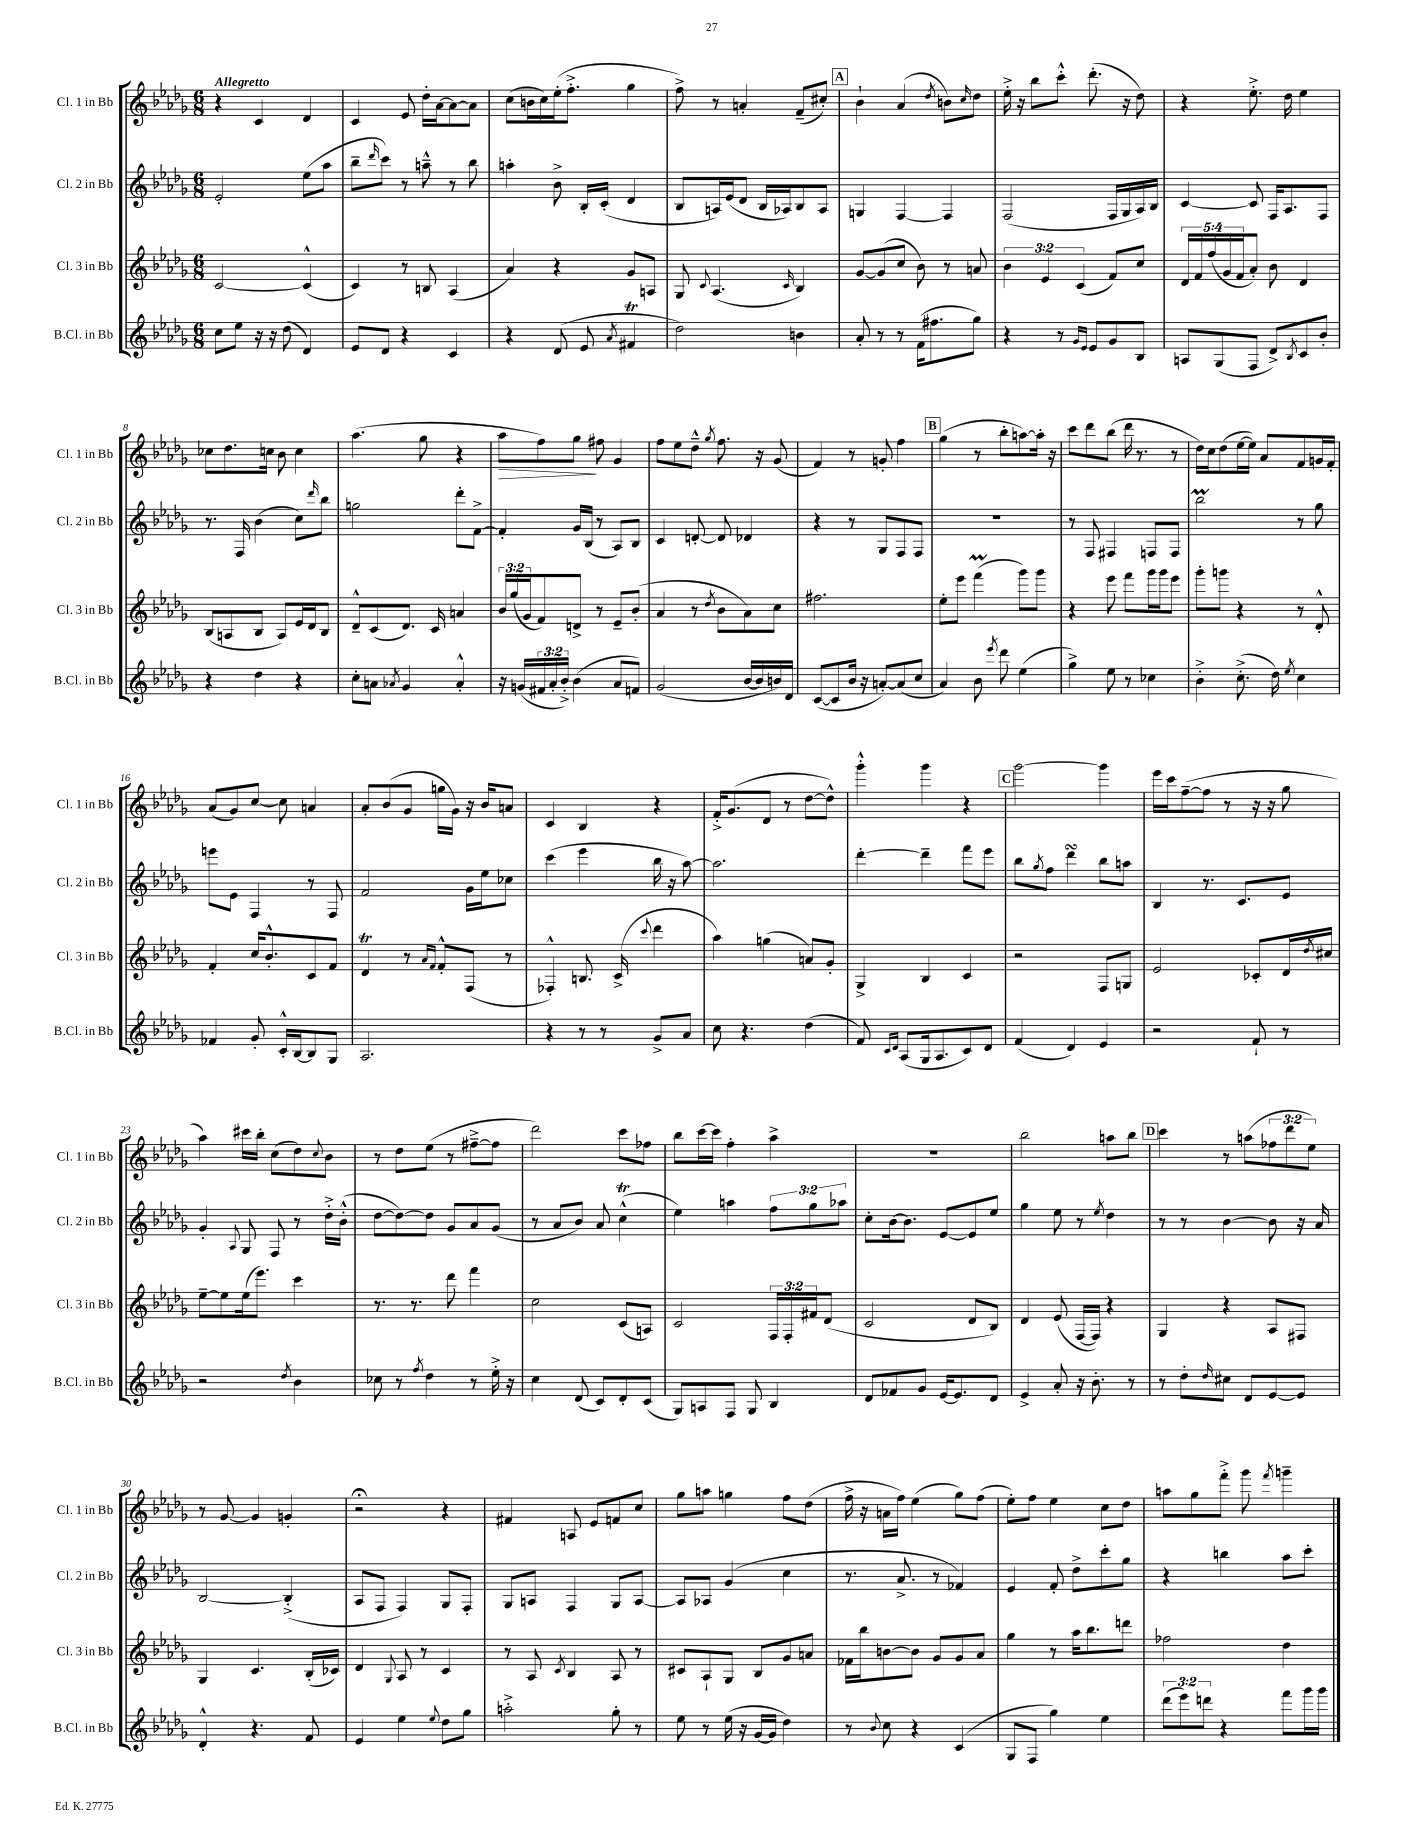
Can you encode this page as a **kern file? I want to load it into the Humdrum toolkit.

**kern	**kern	**kern	**kern
*staff4	*staff3	*staff2	*staff1
*clefG2	*clefG2	*clefG2	*clefG2
*k[b-e-a-d-g-]	*k[b-e-a-d-g-]	*k[b-e-a-d-g-]	*k[b-e-a-d-g-]
*M6/8	*M6/8	*M6/8	*M6/8
8cc	[2c	2e-'	4r
8ee-	.	.	.
16r	.	.	4c
16r	.	.	.
(8dd-	.	.	.
4d-)	(4c^^]	(8ee-	4d-
.	.	8aa-	.
=	=	=	=
8e-	4c)	8bb-~	4c
.	.	16qqddd-	.
8d-	.	8ccc)	.
4r	8r	8r	8e-
.	8B	8aa~^^	16dd-'
.	.	.	[16a-
4c	(4A-	8r	8a-_
.	.	8bb-	8a-]
=	=	=	=
4r	4a-)	4aa'	(8cc
.	.	.	16b
.	.	.	16cc)
(8d-	4r	8b-^	(16ee-'
.	.	.	8.ff'^
8e-	.	16B-'	.
.	.	(16c'	.
8qa-	.	.	.
4f#	8g-	4d-	4gg-
.	8A	.	.
=	=	=	=
2dd-)	8G-	8B-	8ff^)
.	8qqc	.	.
.	(4.A-	16A)	8r
.	.	(16e-	.
.	.	8d-	4a'
.	.	16B-	.
.	.	16A-)	.
.	16qqc	.	.
4b	4B-)	8B-	(8f~
.	.	8A-	8cc#')
=	=	=	=
8a-'	[8g-	4G	4b-`
8r	(8g-]	.	.
8r	8cc	[4F	(4a-
(16f	8b-)	.	.
8.ff#	.	.	.
.	.	.	8qdd-
.	8r	4F]	8b)
.	.	.	16qqcc
8gg-)	8a	.	8dd-
=	=	=	=
4r	6b-	(2F	16ee-'^
.	.	.	16r
.	.	.	8bb-
.	6e-	.	.
8r	.	.	8ccc'^^
.	(6c	.	.
16qqg-	.	.	.
16qqe-	.	.	.
8e-	.	.	(8.ddd-'
8g-	8f)	16F	.
.	.	16G-	16r
8B-	8cc	16A-)	8dd-)
.	.	16B-	.
=	=	=	=
8A	20d-	[4c	4r
.	20f	.	.
.	(20ff	.	.
(8G-	.	.	.
.	20g-	.	.
.	20f	.	.
8F	8a-')	8c]	8.ee-'^
8d-^)	8b-	16F	.
.	.	8.A-	16dd-
8qB-	.	.	.
8c	4d-	.	4ee-
8b-'	.	8F	.
=	=	=	=
4r	(8B-	8.r	8cc-
.	8A	.	8.dd-
.	.	16F	.
4dd-	8B-	(4b-	.
.	.	.	16cc
.	8A)	.	8b-
4r	16e-	8cc)	4cc
.	16d-	.	.
.	.	16qqddd-	.
.	8B-	8bb-	.
=	=	=	=
8cc'	8d-~^^	2gg	(4.aa-
8a	(8c	.	.
8qa-	.	.	.
4g-	8.d-)	.	.
.	.	.	8gg-
.	16c	.	.
4a-'^^	4a	8ddd-'	4r
.	.	[8f^	.
=	=	=	=
16r	24b-	4f']	8aa-
.	(24gg-	.	.
(16g	.	.	.
.	24g-	.	.
24f#	8f)	.	8ff)
24a-'	.	.	.
24b-'^)	.	.	.
(4b-	8d^	16g-	8gg-
.	.	(16B-	.
.	8r	8r	8ff#
8a-	8e-~	8A-)	4g-
8f)	(8b-'	8B-	.
=	=	=	=
(2g-	4a-	4c	8ff
.	.	.	8ee-
.	8r	[8d'	8dd-~^^
.	8qdd-	.	8qgg-
.	8b-	8d]	8.ff
[16b-	8a-)	4d-	.
16b-]	.	.	16r
16b)	8cc	.	(8g-
16d-	.	.	.
=	=	=	=
([8c	2.ff#	4r	4f)
8c]	.	.	.
16b-	.	8r	8r
16r	.	.	.
[8a')	.	8G-	8g'
(8a]	.	8F	4ff
8cc	.	8F	.
=	=	=	=
4a-)	8ee-'	2.r	(4gg-
.	8eee-	.	.
8b-	(4fff	.	8r
8qeee-	.	.	.
8ddd-	.	.	8bb-'
(4ee-	8ggg-)	.	[8aa)
.	8ggg-	.	16aa']
.	.	.	16r
=	=	=	=
4gg-^)	4r	8r	8ccc
.	.	8F	8ddd-
8ee-	8eee-	4F#	(8bb-
8r	8fff	.	16ddd-
.	.	.	8.r
4cc-	16ggg-	8F	.
.	16ggg-	.	.
.	8eee-	8F	8r
=	=	=	=
4b-'^	8ggg-'	2bb-	16dd-)
.	.	.	16cc
.	8ggg	.	(8dd-
(8.cc'^	4r	.	[16ee-
.	.	.	16ee-])
.	.	.	8a-
16dd-)	.	.	.
8qee-	.	.	.
4cc	8r	8r	8f
.	8d-'^^	8gg-	16g
.	.	.	16f'
=	=	=	=
4f-	4f'	8eee	(8a-
.	.	8e-	8g-)
8g-'	16cc	4F	[8cc
.	8.b-'^^	.	.
16c'^^	.	.	8cc]
[16B-	.	.	.
8B-]	8c	8r	4a
8G-	8f	8F	.
=	=	=	=
2.A-	4d-	2f	8a-'
.	.	.	(8b-
.	8r	.	8g-
.	16qqa-	.	.
.	16qqf	.	.
.	8f'^^	.	16gg
.	.	.	16g-)
.	(8F	16g-	16r
.	.	16ee-	16b-
.	8r	8cc-	8a
=	=	=	=
4r	4F-'^^)	(4ccc	4c
8r	8.B	4eee-	4B-
8r	.	.	.
.	(16c^	.	.
.	8qqccc	.	.
8g-^	4ddd-	16bb-	4r
.	.	16r	.
8a-	.	[8aa-)	.
=	=	=	=
8cc	4aa-)	2.aa-]	16f'^
.	.	.	(8.g-
4.r	.	.	.
.	(4gg	.	8d-
.	.	.	8r
(4dd-	8a)	.	[8dd-
.	8g-'	.	8dd-^^])
=	=	=	=
8f)	4G-^	[4ddd-'	4ggg-'^^
16qqc	.	.	.
16qqd-	.	.	.
(8A-	.	.	.
16G-	4B-	4ddd-~]	4ggg-
8.A-	.	.	.
8c)	4c	8fff	4r
8d-	.	8eee-	.
=	=	=	=
(4f	2r	8bb-	[2ggg-
.	.	8qgg-	.
.	.	8ff	.
4d-)	.	4ddd-	.
4e-	8F	8bb-	4ggg-]
.	8G	8aa	.
=	=	=	=
2r	2e-	4B-	16eee-
.	.	.	16ccc
.	.	.	([8ff~
.	.	8.r	8ff]
.	.	.	8r
.	.	8.c	.
8f`	8c-'	.	16r
.	.	.	16r
8r	16d-	8e-	8gg-
.	8qdd-	.	.
.	16cc#	.	.
=	=	=	=
2r	[8ee-~	4g-'	4aa-)
.	8ee-]	.	.
.	.	8qqA-	.
.	(16ee-	8G-	16ccc#
.	8.eee-)	.	16bb-'
.	.	8F	(8cc
8qdd-	.	.	.
4b-	4ccc	8r	8dd-)
.	.	.	8qqcc
.	.	16dd-'^	8b-
.	.	(16b-'^^	.
=	=	=	=
8cc-	8.r	[8dd-	8r
8r	.	8dd-_)	8dd-
.	8.r	.	.
8qff	.	.	.
4dd-	.	8dd-]	(8ee-
.	8ddd-	8g-	8r
8r	4fff	8a-	[8ff#~^
16ee-'^	.	(8g-	8ff#]
16r	.	.	.
=	=	=	=
4cc	2cc	8r	2ddd-)
.	.	8a-	.
(8d-	.	8b-)	.
8c)	.	8a-	.
8d-'	(8c	(4cc^^	8ccc
(8c	8A)	.	8ff-
=	=	=	=
8G-)	2c	4ee-)	8bb-
8A	.	.	[16ccc
.	.	.	16ccc]
8F	.	4aa	4ff'
8G-	.	.	.
4B-	24F	12ff	4aa-^
.	24F'	.	.
.	24f#	12gg-	.
.	(8d-	.	.
.	.	12aa-	.
=	=	=	=
8d-	2c	8cc'	2.r
8f-	.	[16b-	.
.	.	8.b-]	.
8g-	.	.	.
[16e-	.	[8e-	.
8.e-]	.	.	.
.	8d-	8e-]	.
8d-	8B-)	8ee-	.
=	=	=	=
4e-^	4d-	4gg-	2bb-
8a-'	(8e-	8ee-	.
16r	[16F	8r	.
8.b-'	16F])	.	.
.	.	8qee-	.
.	4r	4dd-	8aa
8r	.	.	8bb-
=	=	=	=
8r	4G-	8r	4ccc
8dd-'	.	8r	.
16qqdd-	.	.	.
8cc#	4r	[4b-	8r
8d-	.	.	(8aa
[8e-	8A-	8b-]	12ff-
.	.	.	12ddd-
8e-]	8F#	16r	.
.	.	.	12ee-)
.	.	16a-	.
=	=	=	=
4d-'^^	4G-	[2B-	8r
.	.	.	[8g-
4.r	4.c	.	4g-]
.	.	(4B-'^]	4g'
8f	(16B-'	.	.
.	16c-)	.	.
=	=	=	=
4e-	4d-	8A-	2r;
.	.	8F	.
.	8qqG-	.	.
4ee-	8A-	4F)	.
.	8r	.	.
8qqee-	.	.	.
8dd-	4c	8G-	4r
8gg-	.	8F'	.
=	=	=	=
2aa'^	8r	8G-	4f#
.	8A-	8A	.
.	8qc	.	.
.	4B-	4F	8A
.	.	.	8e-
8gg-'	8A-	8G-	8f
8r	8r	[8A	8cc
=	=	=	=
8ee-	8c#	8A]	8gg-
8r	8A-`	8A-	8aa
(16ee-	8G-	(4g-	4gg
16r	.	.	.
[16g-	8B-	.	.
16g-]	.	.	.
4dd-)	8g-	4cc	8ff
.	8a	.	(8dd-
=	=	=	=
8r	16f-	8.r	16ff^
.	16bb-	.	16r
8qqb-	.	.	.
8cc	[8b	.	16a
.	.	8.a-^	16ff)
4r	8b]	.	(4ee-
.	8g-	8r	.
(4c	8g-	4f-)	8gg-)
.	8a-	.	(8ff
=	=	=	=
8G-	4gg-	4e-	8ee-')
8F	.	.	8ff
4gg-)	8r	8f'	4ee-
.	16aa-	8dd-^	.
.	8.bb-	.	.
4ee-	.	8ccc'	8cc
.	8ddd	8gg-	8dd-
=	=	=	=
(12ddd-	2ff-	4r	8aa
12eee-)	.	.	.
.	.	.	8gg-
12ddd	.	.	.
4r	.	4bb	8fff'^
.	.	.	8ggg-
.	.	.	8qfff
8fff	4dd-	8aa-	4ggg~
16ggg-	.	8ccc'	.
16ggg-	.	.	.
==	==	==	==
*-	*-	*-	*-
